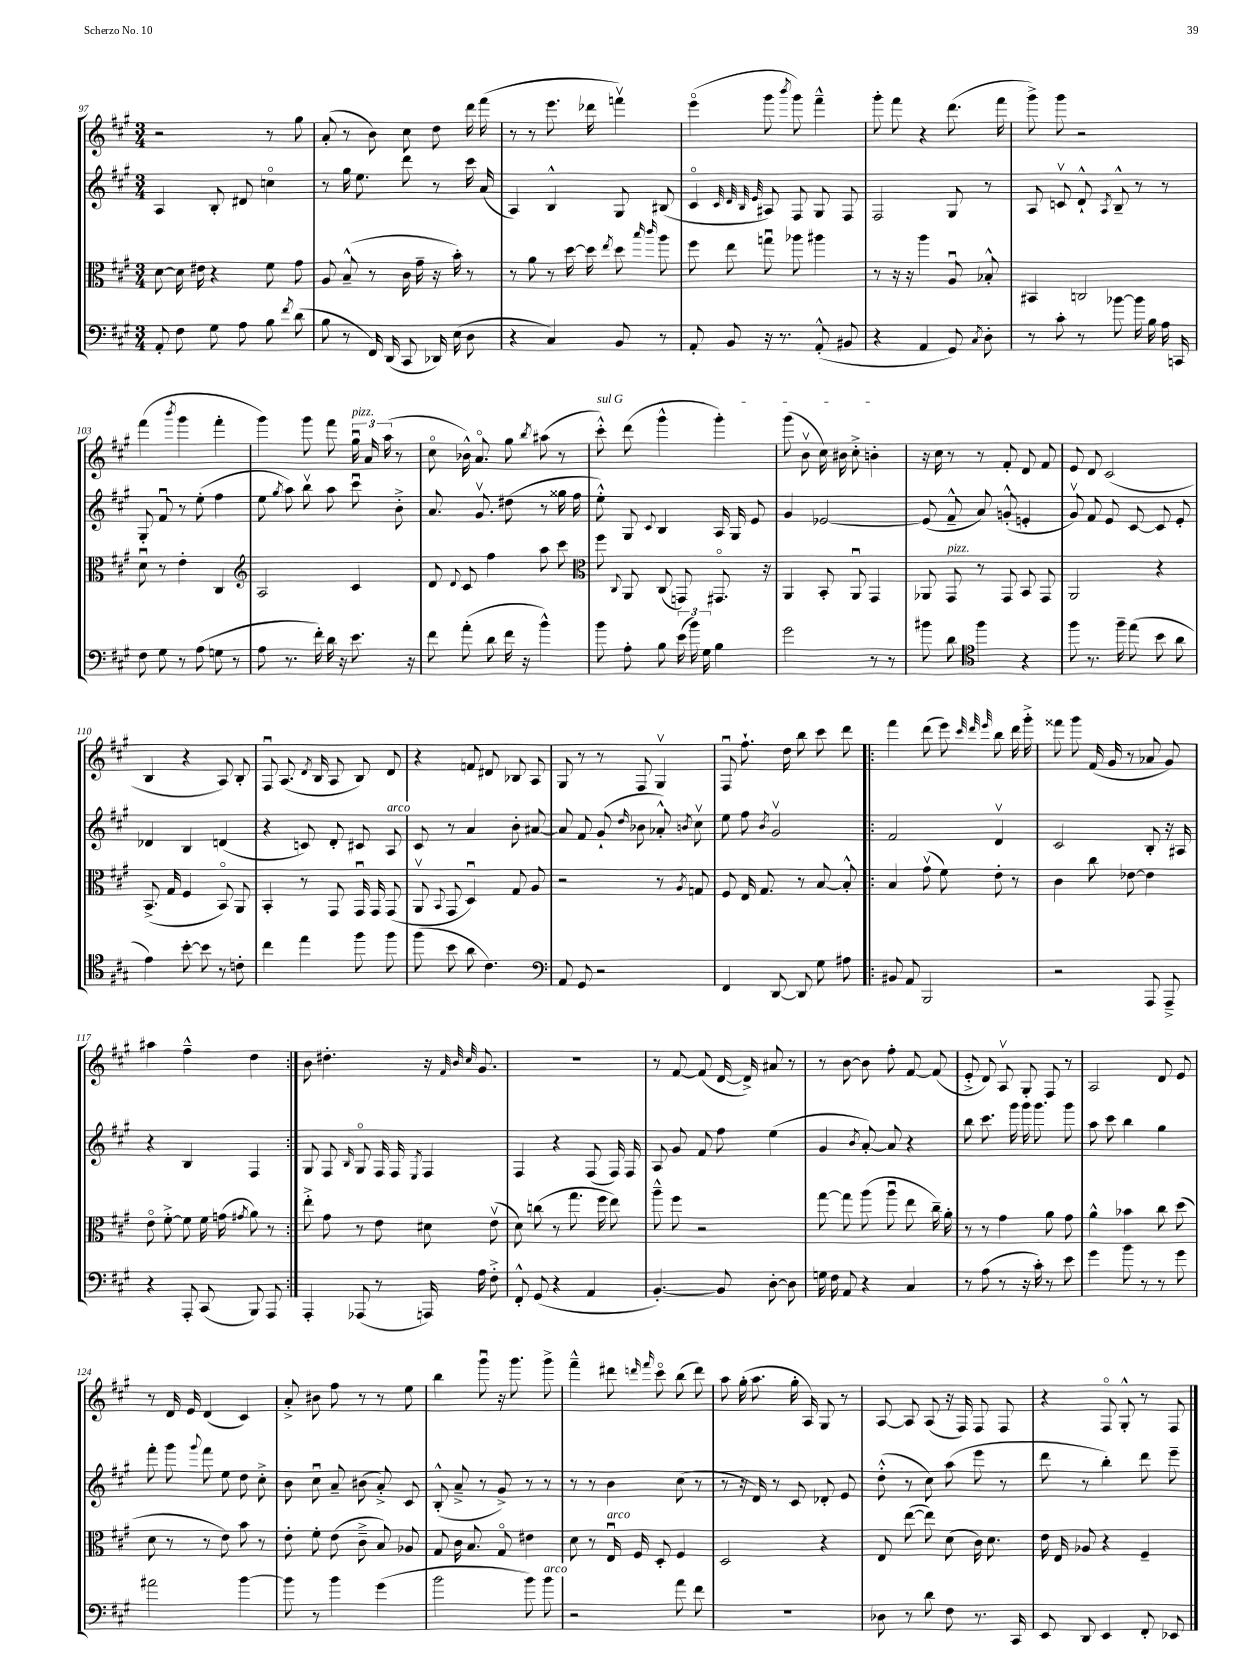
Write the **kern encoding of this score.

**kern	**kern	**kern	**kern
*staff4	*staff3	*staff2	*staff1
*clefF4	*clefC3	*clefG2	*clefG2
*k[f#c#g#]	*k[f#c#g#]	*k[f#c#g#]	*k[f#c#g#]
*M3/4	*M3/4	*M3/4	*M3/4
8AA'/	[8d\	4A/	2r
8F#\	16d\]	.	.
.	16e#\	.	.
8G#\	4r	8B'/	.
8A\	.	8d#/	.
8B\	8f#\	4cco\	8r
8qf#/	.	.	.
(8d\	8g#\	.	8gg#\
=	=	=	=
8B\	8A/	8r	(8a'/
8r	(8B~^^/	16gg#\	8r
.	.	8.ee\	.
16FF#/)	8r	.	8b\)
(16DD/	.	.	.
8CC#/	16c#\	8ddd\	8cc#\
.	16g#~\	.	.
16DD-/)	16r	8r	8dd\
(16E\	16b'\)	.	.
8D\	8r	16ccc#\	16ddd\
.	.	(16a/	(16fff#\
=	=	=	=
4r	8r	4A/)	8r
.	8a\	.	8r
4C#/)	8r	4B^^/	8.eee\
.	[16dd\	.	.
.	16dd\]	.	16ddd-\
.	8qee/	.	.
8BB/	8dd\	8G#/	4fffv\)
.	16qqbb/	.	.
.	16qqccc#/	.	.
8r	8aa\	(8B#/	.
=	=	=	=
8AA'/	8ff#\	4c#o/	(4eeeo\
8BB/	8ee\	.	.
.	.	32qqc#/	.
.	.	32qqd/	.
.	.	32qqB/	.
.	.	32qqe/	.
16r	8ggu\	8A#/)	8ggg#\
8.r	.	.	.
.	.	.	8qbbb/
.	8aa-\	8F#/	8ggg#\)
(8AA'^^/	4aa#\	8G#/	4fff#~^^\
8BB#/	.	8F#/	.
=	=	=	=
4r	8r	2F#/	8ggg#'\
.	16r	.	8fff#\
.	16r	.	.
4AA/	4aa\	.	4r
8GG#/)	8Au/	8G#/	(8.ddd\
8qC#/	.	.	.
8D'\	8B-'^^/	8r	.
.	.	.	16fff#\
=	=	=	=
8r	4BB#/	8A/	8ggg#^\)
8c#'\	.	8cv/	8ggg#\
8r	2C/	8d`^^/	2r
.	.	8qA/	.
[8b-\	.	8B~^^/	.
16b-\]	.	8r	.
16B\	.	.	.
16A\	.	8r	.
16CC/	.	.	.
=	=	=	=
8F#\	8du\	8G#'/	(4fff#\
8G#\	8r	8f#u/	.
.	.	.	8qbbb/
8r	4e'\	8r	4ggg#\
(8A\	.	(8ee'\	.
8G\	4C#/	4ff#\	4fff#'\
8r	.	.	.
=	=	=	=
*	*clefG2	*	*
8A\	2A/	8ee\	4ggg#\)
.	.	8qgg#/	.
8.r	.	8aa\)	.
.	.	8bbv\	8ggg#\
16f#'\)	.	.	.
16d\	.	8aa\	8fff#\
16r	.	.	.
8.e\	4c#/	8ccc#u\	24gg#u\
.	.	.	24a/
.	.	.	(24aa\
.	.	8b'^\	8r
16r	.	.	.
=	=	=	=
8f#\	8d/	8.a/	8cc#o\
.	8qqd/	.	.
(8a'\	8c#/	.	16b-^^\)
.	.	8.g#v/	8.ao/
8d\	4ff#\	.	.
16f#\	.	(8dd#\	8gg#\
16r	.	.	.
.	.	.	8qbb/
4b^^\)	8aa\	8r	(8aa#\
.	8ccc#\	16gg##\	8r
.	.	16ff#\	.
=	=	=	=
*	*clefC3	*	*
8b\	8ff#\	8ee'^^\)	8ccc#'^^\)
.	8qqC#/	.	.
8A'\	8AA/	8G#/	(8ddd\
.	.	8qqc#/	.
8B\	(8C#/	4B/	4ggg#^^\
(24e\	8GG/)	.	.
24b\)	.	.	.
24G#\	.	.	.
4B\	8.GG#o/	16A/	4ggg#'\)
.	.	16G#/	.
.	.	8e/	.
.	16r	.	.
=	=	=	=
2g#\	4AA/	4g#/	(8ggg#\
.	.	.	8bv\
.	8BB'/	[2e-/	16cc#\)
.	.	.	16b#\
.	8AAu/	.	8cc#'^\
8r	4GG#/	.	4b'\
8r	.	.	.
=	=	=	=
8b#\	8AA-/	(8e-/]	16r
.	.	.	16cc#\
8d\	8GG#/	8f#~^^/	8r
*clefC4	*	*	*
4ff#\	8r	8a/)	8r
.	8GG#/	(8g'^^/	8f#'/
4r	8BB/	4e'/	8d/
.	8GG#/	.	8f#/
=	=	=	=
8ff#\	2AA/	8g#v/)	8e/
8.r	.	8f#/	8d/
.	.	8e/	(2c#/
16ff#~\	.	.	.
(8ee\	.	[8c#/	.
8b\	4r	8c#/]	.
8a\	.	8e'/	.
=	=	=	=
4e\)	(8.BB^/	4d-/	4B/
.	16G#/	.	.
[8b'\	4F#/	4B/	4r
8b\]	.	.	.
8r	8BBo/)	(4d/	8A/)
8c'\	8AA/	.	8B'/
=	=	=	=
4cc#\	4BB'/	4r	8F#u/
.	.	.	(8.A/
4ee\	8r	8c/)	.
.	.	.	8qd/
.	.	.	16B/
.	8GG#/	8d'/	8A/
8ff#\	16GG#u/	8c#/	8B/)
.	16GG#/	.	.
8ff#\	(8GG#/	8A/	8d/
=	=	=	=
(8ff#\	8AAv/	8c#/	4r
.	8qqBB/	.	.
8b\	8GG#/	8r	.
8a\	4Du/)	4a/	8f/
4.c#\)	.	.	8d#/
.	8G#/	8b'\	8B-/
.	8A/	[8a#/	8A/
=	=	=	=
*clefF4	*	*	*
8AA/	2r	8a#/]	8G#/
8GG#/	.	8f#/	8r
2r	.	(8g#`/	8r
.	.	16qqdd/	.
.	.	8b-\	8F#/
.	8r	8a-'^^/)	4G#v/
.	8qA/	8qb/	.
.	8G/	8cc#v\	.
=	=	=	=
4FF#/	8F#/	8ee\	8F#u/
.	16E/	8ff#\	8.ff#`\
.	8.G#/	.	.
.	.	8qb/	.
[8DD/	.	2g#v/	.
.	.	.	16dd\
8DD/]	8r	.	8bb\
8G#\	[8B/	.	8ccc#\
8A#\	8B'^^/]	.	8ddd\
=!|:	=!|:	=!|:	=!|:
8BB#/	4B/	2f#/	4fff#\
8AA/	.	.	.
2BBB/	(8g#v\	.	(8ddd\
.	8f#\)	.	8eee\)
.	.	.	32qqccc#/
.	.	.	32qqddd/
.	.	.	32qqeee/
.	8e'\	4dv/	8bb\
.	8r	.	16ddd\
.	.	.	16ggg#'^\
=	=	=	=
2r	4c#\	2c#/	8fff##\
.	.	.	8ggg#\
.	8cc#\	.	(16f#/
.	.	.	16g#/
.	[8e-\	.	8r
8AAA/	4e-\]	8B'/	8a-/
8AAA~^/	.	16r	8g#/)
.	.	16A#/	.
=	=	=	=
4r	8eo\	4r	4aa#\
.	[8f#'^\	.	.
8AAA'/	8f#\]	4B/	4ff#~^^\
(8CC#/	16f#\	.	.
.	(16g\	.	.
.	8qg#/	.	.
8BBB/)	8a\)	4F#/	4dd\
8AAA/	8r	.	.
=:|!	=:|!	=:|!	=:|!
4AAA'/	8ee'^\	8G#/	8b\
.	8g#\	8F#/	4.dd#'\
.	.	16qqB/	.
(8AAA-/	8r	8G#o/	.
8r	8e\	16F#/	.
.	.	16F#/	.
.	.	8qE/	.
16AAA/)	8d#\	4F#/	16r
.	.	.	32qqf#/
.	.	.	32qqb/
.	.	.	32qqcc#/
16A\	.	.	8.g#/
8F#'^\	(8ev\	.	.
=	=	=	=
8FF#'^^/	8d\)	4F#/	2.r
(8GG#/	(8cc\	.	.
4r	8r	4r	.
.	8.gg#\	.	.
4AA/	.	(8F#/	.
.	16ff#\	.	.
.	8ee\)	16F#/)	.
.	.	16F#/	.
=	=	=	=
[4.BB'/)	8aa~^^\	8A/	8r
.	8ff#\	8g#/	[8f#/
.	2r	8f#/	(8f#/]
8BB/]	.	8ff#\	[16d/
.	.	.	16d^/])
[8D'\	.	(4ee\	8a#/
8D\]	.	.	8r
=	=	=	=
16G\	[8gg#\	4g#/	8r
16F#\	.	.	.
8AA/	8gg#\]	.	[8b\
.	.	8qb/	.
4r	(8aa\	[8a'/)	8b\]
.	8aau\	8a/]	8ff#'\
4C#/	8ee\	4r	[8f#/
.	16cc#~\)	.	(8f#/]
.	16a'\	.	.
=	=	=	=
8r	8r	8bb\	8e'^/
(8A\	8r	8.ccc#\	8d/)
8r	4g#\	.	8Av/
.	.	16ggg#\	.
16r	.	16ggg#\	8G#'/
16c#'\)	.	8.ggg#\	.
8r	8a\	.	8F#/
8e\	8g#\	8ggg#\	8r
=	=	=	=
4g#\	4a^^\	8aa\	2A/
.	.	8ccc#\	.
8b\	4b-\	4bb\	.
8r	.	.	.
8r	8cc#\	4gg#\	8d/
8g#\	(8dd\	.	8e/
=	=	=	=
2a#\	8d\	8fff#'\	8r
.	8r	8ggg#\	16d/
.	.	.	16e/
.	.	8qqggg#/	.
.	8r	8fff#\	(4d/
.	8e\)	8ee\	.
[4b\	8b\	8dd\	4c#/)
.	8r	8cc#'^\	.
=	=	=	=
8b\]	8e'\	8b\	8a'^/
8r	8f#'\	8cc#u\	8b#\
4b\	(8e\	8a~/	8ff#\
.	8c#~^\	(8b#\	8r
(4g#\	8B/)	8a'^/)	8r
.	8A-/	8c#/	8ee\
=	=	=	=
2b\	8G#/	(8B'^^/	4bb\
.	16c#\	8a~^/	.
.	8.B/	.	.
.	.	8r	8ggg#u\
.	8G#o/	8g#^/)	16r
.	.	.	8.ggg#\
8b\)	4e#\	8r	.
8b\	.	8r	8ggg#^\
=	=	=	=
2r	8d\	8r	4fff#~^^\
.	8r	8r	.
.	16Eu/	4b\	8ddd#\
.	16F#/	.	.
.	.	.	16qqddd/
.	.	.	16qqfff#/
.	8D'/	.	8ccc#o\
8a\	4F#/	(8cc#\	(8bb\
8f#\	.	8r	8ddd\)
=	=	=	=
2.r	2D/	8r	8aa\
.	.	16r	(16gg#'\
.	.	16d/)	8.aa\
.	.	8r	.
.	.	8c#/	16gg#'\
.	.	.	16A/)
.	4r	8d-'/	8G#/
.	.	8e/	8r
=	=	=	=
8D-\	8E/	(8dd'^^\	[8A/
8r	([8ee\	8r	8A/]
8d\	8ee\])	8cc#\)	(8A/
8F#\	(8d\	(8aa\	16r
.	.	.	16F#/)
8.r	16c#\)	8eee\	8F#/
.	8.d\	.	.
.	.	8r	8F#/
16CC#/	.	.	.
=	=	=	=
8EE/	16e\	8ddd\	4r
.	16E/	.	.
8DD/	8A-/	8r	.
4EE/	4r	4bb'\)	8F#o/
.	.	.	8G#'^^/
8FF#'/	4F#~/	8ddd\	8r
8EE-/	.	8eee~\	8F#/
==	==	==	==
*-	*-	*-	*-
